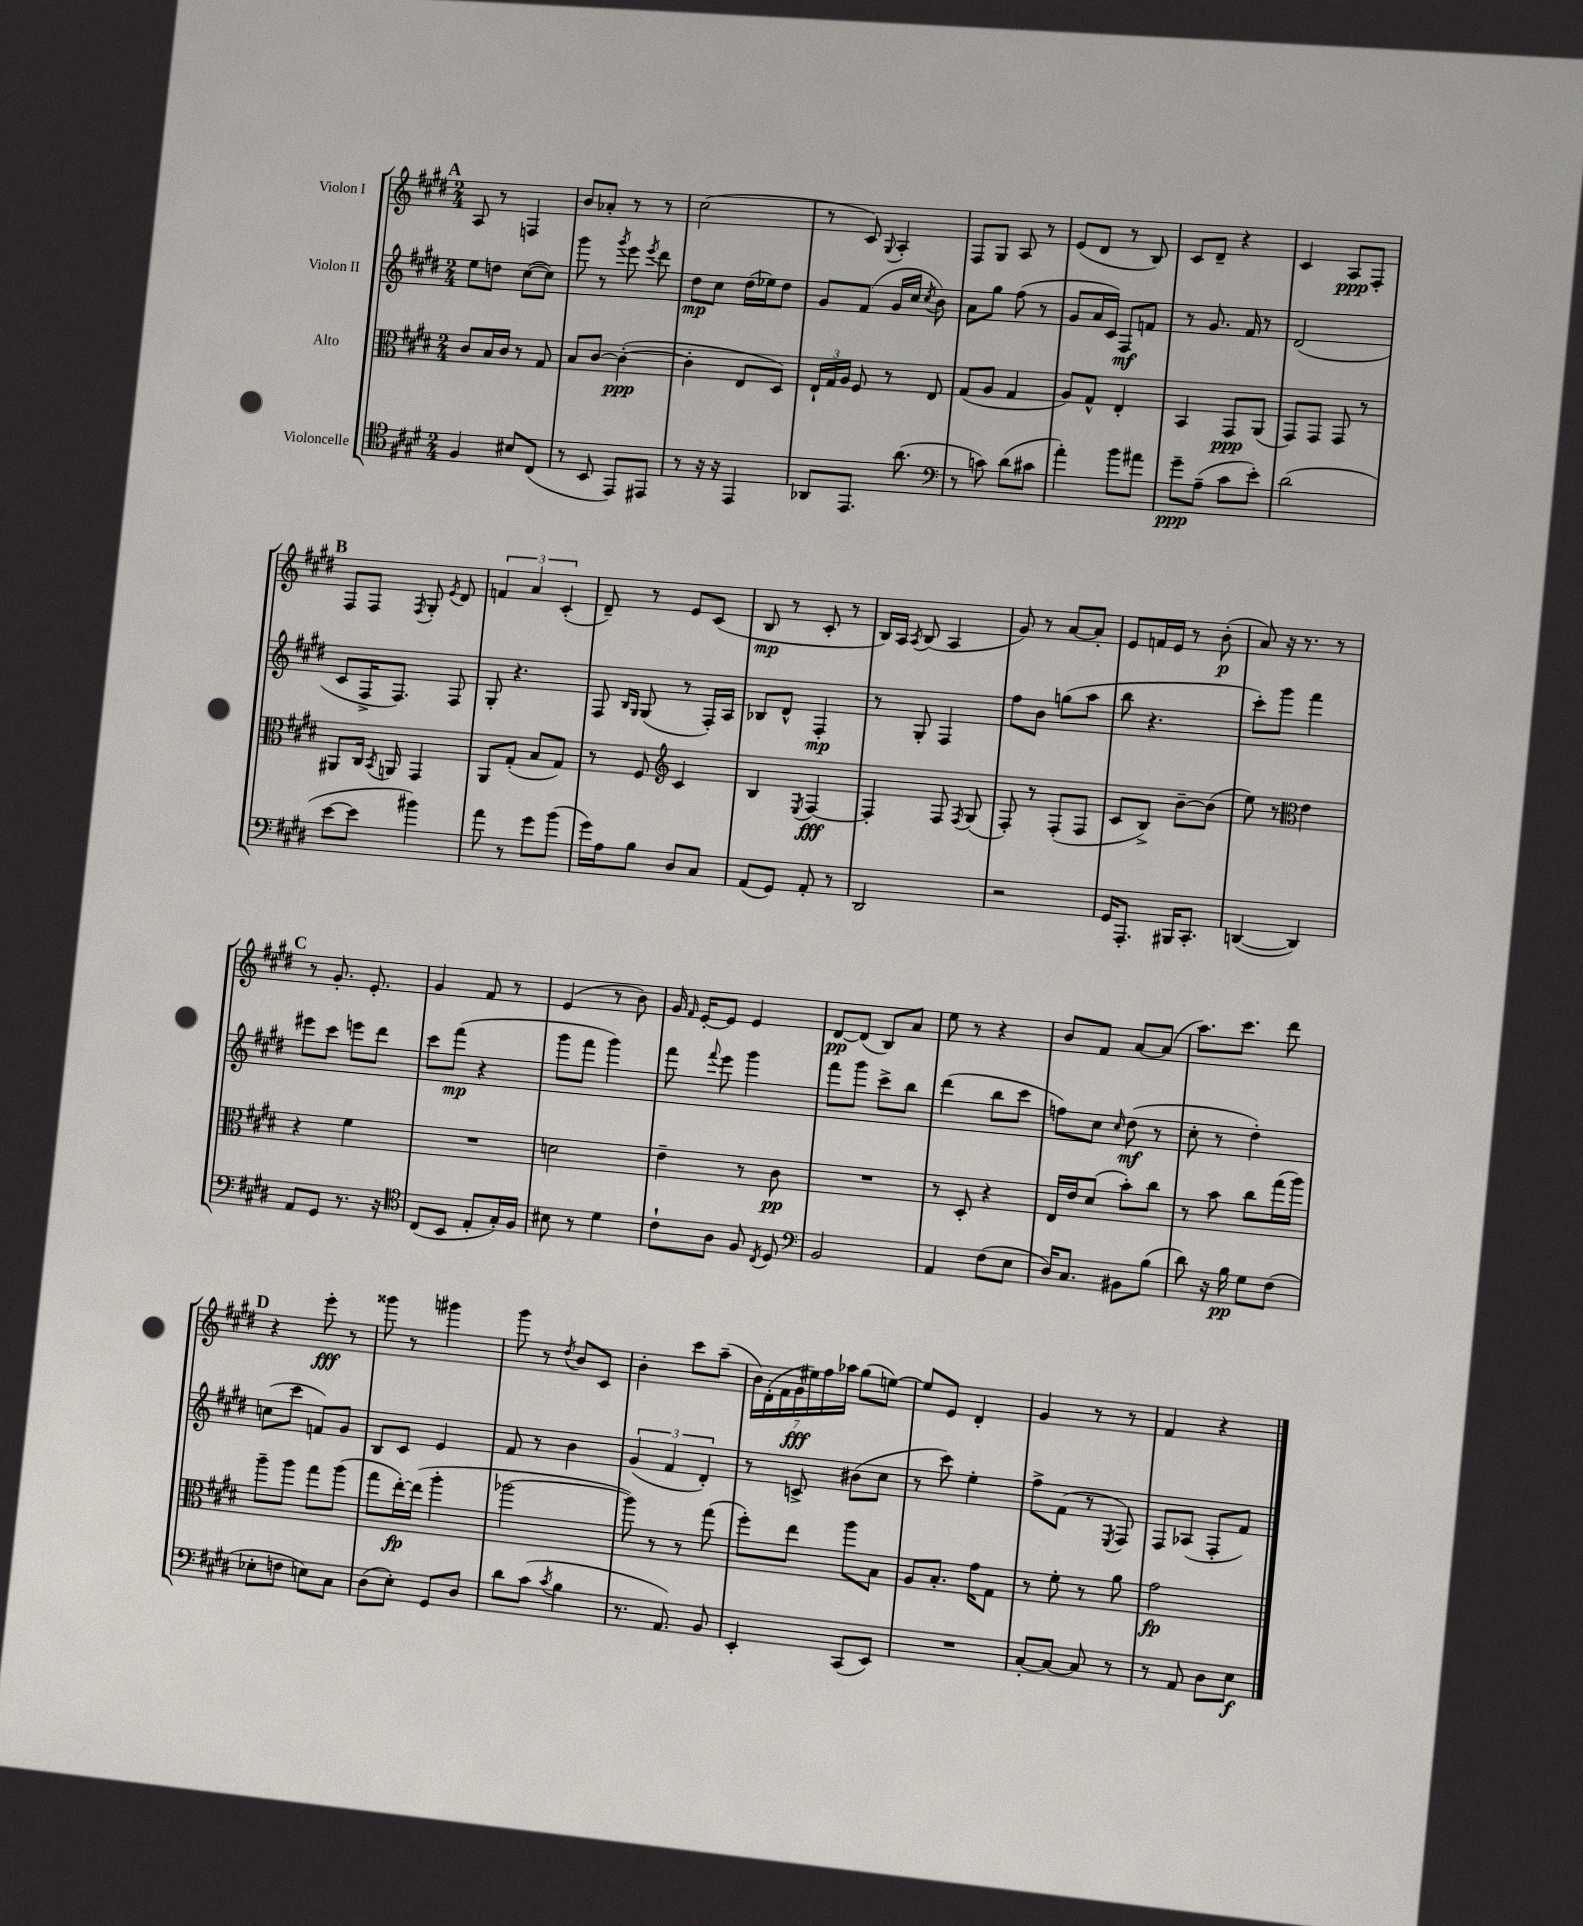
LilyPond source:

<<
\new StaffGroup <<
\new Staff = "s0" \with { instrumentName = "Violon I" } {
    \clef treble \key e \major \numericTimeSignature \time 2/4
    \autoBeamOff \mark \markup { \bold "A" } a8 r8 f4 |
    b'8[ aes'8]-. r8 r8 |
    cis''2( |
    r8 cis'8) \appoggiatura { gis8 } a4-. |
    fis8[ gis8] a8 r8 |
    e'8[( dis'8] r8 b8) |
    cis'8[ dis'8]-- r4 |
    cis'4 a8[\ppp fis8]-. |
    \mark \markup { \bold "B" } fis8[ fis8] \acciaccatura { fis8 } gis8-. \acciaccatura { e'8 } dis'8 |
    \tuplet 3/2 { f'4 a'4 cis'4-.( } |
    dis'8--) r8 e'8[ cis'8]( |
    b8\mp r8 cis'8-. r8 |
    b16[) a16] \acciaccatura { a8 } b8( a4 |
    gis'8) r8 a'8[~ a'8]-. |
    e'8[ f'16 e'16] r8 b'8-.\p( |
    a'8) r16 r8. r8 |
    \mark \markup { \bold "C" } r8 gis'8.-. e'8.-. |
    gis'4 fis'8 r8 |
    e'4( r8 b'8) |
    gis'16 \grace { fis'16 } e'16[~-. e'8] e'4 |
    dis'8[~\pp dis'8]( b8[) a'8] |
    e''8 r8 r4 |
    b'8[ fis'8] a'8[~ a'8]( |
    a''8.[) cis'''8.] dis'''8 |
    \mark \markup { \bold "D" } r4 e'''8-.\fff r8 |
    gisis'''8 r8 gis'''4 |
    gis'''8 r8 \acciaccatura { dis''8 } b'8[ cis'8] |
    b'4-. cis'''8[ a''8]--( |
    \tuplet 7/4 { b'16[) dis'16-.( fis'16 gis'16\fff eis''16) fis''16 aes''16] } gis''8[( e''8]~) |
    e''8[ e'8] dis'4-. |
    gis'4 r8 r8 |
    fis'4 r4 \bar "|." |
}
\new Staff = "s1" \with { instrumentName = "Violon II" } {
    \clef treble \key e \major \numericTimeSignature \time 2/4
    \autoBeamOff \mark \markup { \bold "A" } e''8[ d''8] cis''8[~( cis''8]) |
    gis'''8 r8 \acciaccatura { gis'''8 } e'''8 \acciaccatura { e'''8 } dis'''8 |
    dis''8[\mp cis''8] dis''16[( ees''16) dis''8] |
    gis'8[ fis'8]( gis'16[ cis''16] \acciaccatura { cis''8 } b'8) |
    a'8[ gis''8] fis''8( r8 |
    gis'8[ a'16 cis'16]) fis8[\mf f'8] |
    r8 gis'8. fis'16 r8 |
    dis'2( |
    \mark \markup { \bold "B" } cis'8[ fis16-> fis8.]) fis8 |
    gis8-. r4. |
    fis8 \grace { b16[ gis16] } gis8( r8 fis16[-.) a16] |
    bes8[ dis'8]-^ fis4-.\mp |
    r8 gis8-. fis4 |
    fis''8[ b'8] g''8[( a''8] |
    b''8 r4. |
    cis'''8[-.) gis'''8] fis'''4 |
    \mark \markup { \bold "C" } eis'''8[ cis'''8] e'''8[ dis'''8] |
    cis'''8[ fis'''8]\mp( r4 |
    gis'''8[ fis'''8] gis'''4) |
    fis'''8 \appoggiatura { fis'''8 } e'''8 gis'''4 |
    fis'''8[ gis'''8] cis'''8[-> b''8] |
    dis'''4( b''8[ cis'''8] |
    f''8[) cis''8] \grace { cis''16 } dis''8\mf( r8 |
    cis''8-. r8 dis''4-.) |
    \mark \markup { \bold "D" } c''8[( cis'''8] f'8[) gis'8] |
    b8[ cis'8] e'4 |
    fis'8 r8 b'4 |
    \tuplet 3/2 { gis'4( fis'4 dis'4-.) } |
    r8 c'8-> bis'8[( cis''8] |
    r8 cis'''8) e''4-. |
    fis''8[-> fis'8]( r8 \acciaccatura { e8 } fis8) |
    fis8[ aes8]( fis8[-. fis'8]) \bar "|." |
}
\new Staff = "s2" \with { instrumentName = "Alto" } {
    \clef alto \key e \major \numericTimeSignature \time 2/4
    \autoBeamOff \mark \markup { \bold "A" } cis'8[ b16 cis'16] r8 gis8 |
    b8[ cis'8]~ cis'4~-.\ppp( |
    cis'4-. e8[ dis8]) |
    \tuplet 3/2 { e16[-! gis16 a16] } fis8 r8 e8 |
    gis8[( a8] gis4 |
    a8[) gis8]-^ e4-. |
    b,4 gis,8[\ppp a,8]( |
    gis,8[) gis,8] gis,8 r8 |
    \mark \markup { \bold "B" } ais,8[ cis16] \acciaccatura { b,8 } a,16 gis,4 |
    a,8[ gis8]-.( b8[ gis8]) |
    r8 fis8 \clef treble cis'4 |
    b4 \acciaccatura { e8 } fis4~\fff |
    fis4-. fis8 \acciaccatura { fis8 } gis8( |
    fis8-.) r8 fis8[-.( fis8] |
    cis'8[ b8]->) b'8[~-- b'8]( |
    e''8) r8 \clef alto e'4 |
    \mark \markup { \bold "C" } r4 fis'4 |
    R2 |
    d'2 |
    e'4-- r8 cis'8\pp |
    R2 |
    r8 dis8-. r4 |
    e16[ e'16 dis'8]( b'8[-.) cis''8] |
    r8 b'8 cis''8[ gis''16( a''16]) |
    \mark \markup { \bold "D" } a''8[-- a''8] gis''8[ a''8]( |
    gis''8[ e''16~-.\fp) e''16]( a''4-. |
    aes''2~ |
    aes''8) r8 r8 gis''8( |
    fis''8[-.) e''8] a''8[ b8] |
    a8[ b8.]-. gis'16[ gis8] |
    r8 fis'8-. r8 a'8 |
    gis'2\fp \bar "|." |
}
\new Staff = "s3" \with { instrumentName = "Violoncelle" } {
    \clef tenor \key e \major \numericTimeSignature \time 2/4
    \autoBeamOff \mark \markup { \bold "A" } fis4 bis8[ cis8]( |
    r8 b,8 e,8[) eis,8] |
    r8 r16 r16 e,4 |
    aes,8[ e,8.] a'8.( |
    \clef bass r8 c'8) dis'8[( cis'8] |
    a'4-.) b'8[ ais'8] |
    gis'8[--\ppp a8]--( cis'8[ e'8]-.) |
    dis'2( |
    \mark \markup { \bold "B" } e'8[~ e'8] bis'4) |
    a'8 r8 gis'8[ b'8]( |
    gis'16[) a16 b8] dis8[ cis8] |
    a,8[( gis,8]) a,8-. r8 |
    dis,2 |
    r2 |
    gis,16[ a,,8.]-. bis,,16[ cis,8.]-. |
    d,4~( d,4) |
    \mark \markup { \bold "C" } a,8[ gis,8] r8. r16 |
    \clef tenor cis8[( b,8] e8[-. gis16-.) fis16] |
    bis8 r8 dis'4 |
    cis'8[-! a8] fis8 \acciaccatura { cis8 } dis8 |
    \clef bass b,2 |
    a,4 fis8[( e8] |
    dis16[) cis8.] bis,8[ b8]( |
    dis'8) r16 b16\pp gis8[ fis8]( |
    \mark \markup { \bold "D" } ees8[-. f8] e8[) cis8] |
    dis8[( e8]-.) gis,8[ dis8] |
    dis'8[ cis'8]( \acciaccatura { cis'8 } b4 |
    r8. a,8.) b,8 |
    e,4-. cis,8[( e,8]) |
    R2 |
    cis8[~-. cis8]~ cis8 r8 |
    r8 a,8 dis8[ e8]\f \bar "|." |
}
>>
>>
\layout { \context { \Score \remove "Bar_number_engraver" } }
